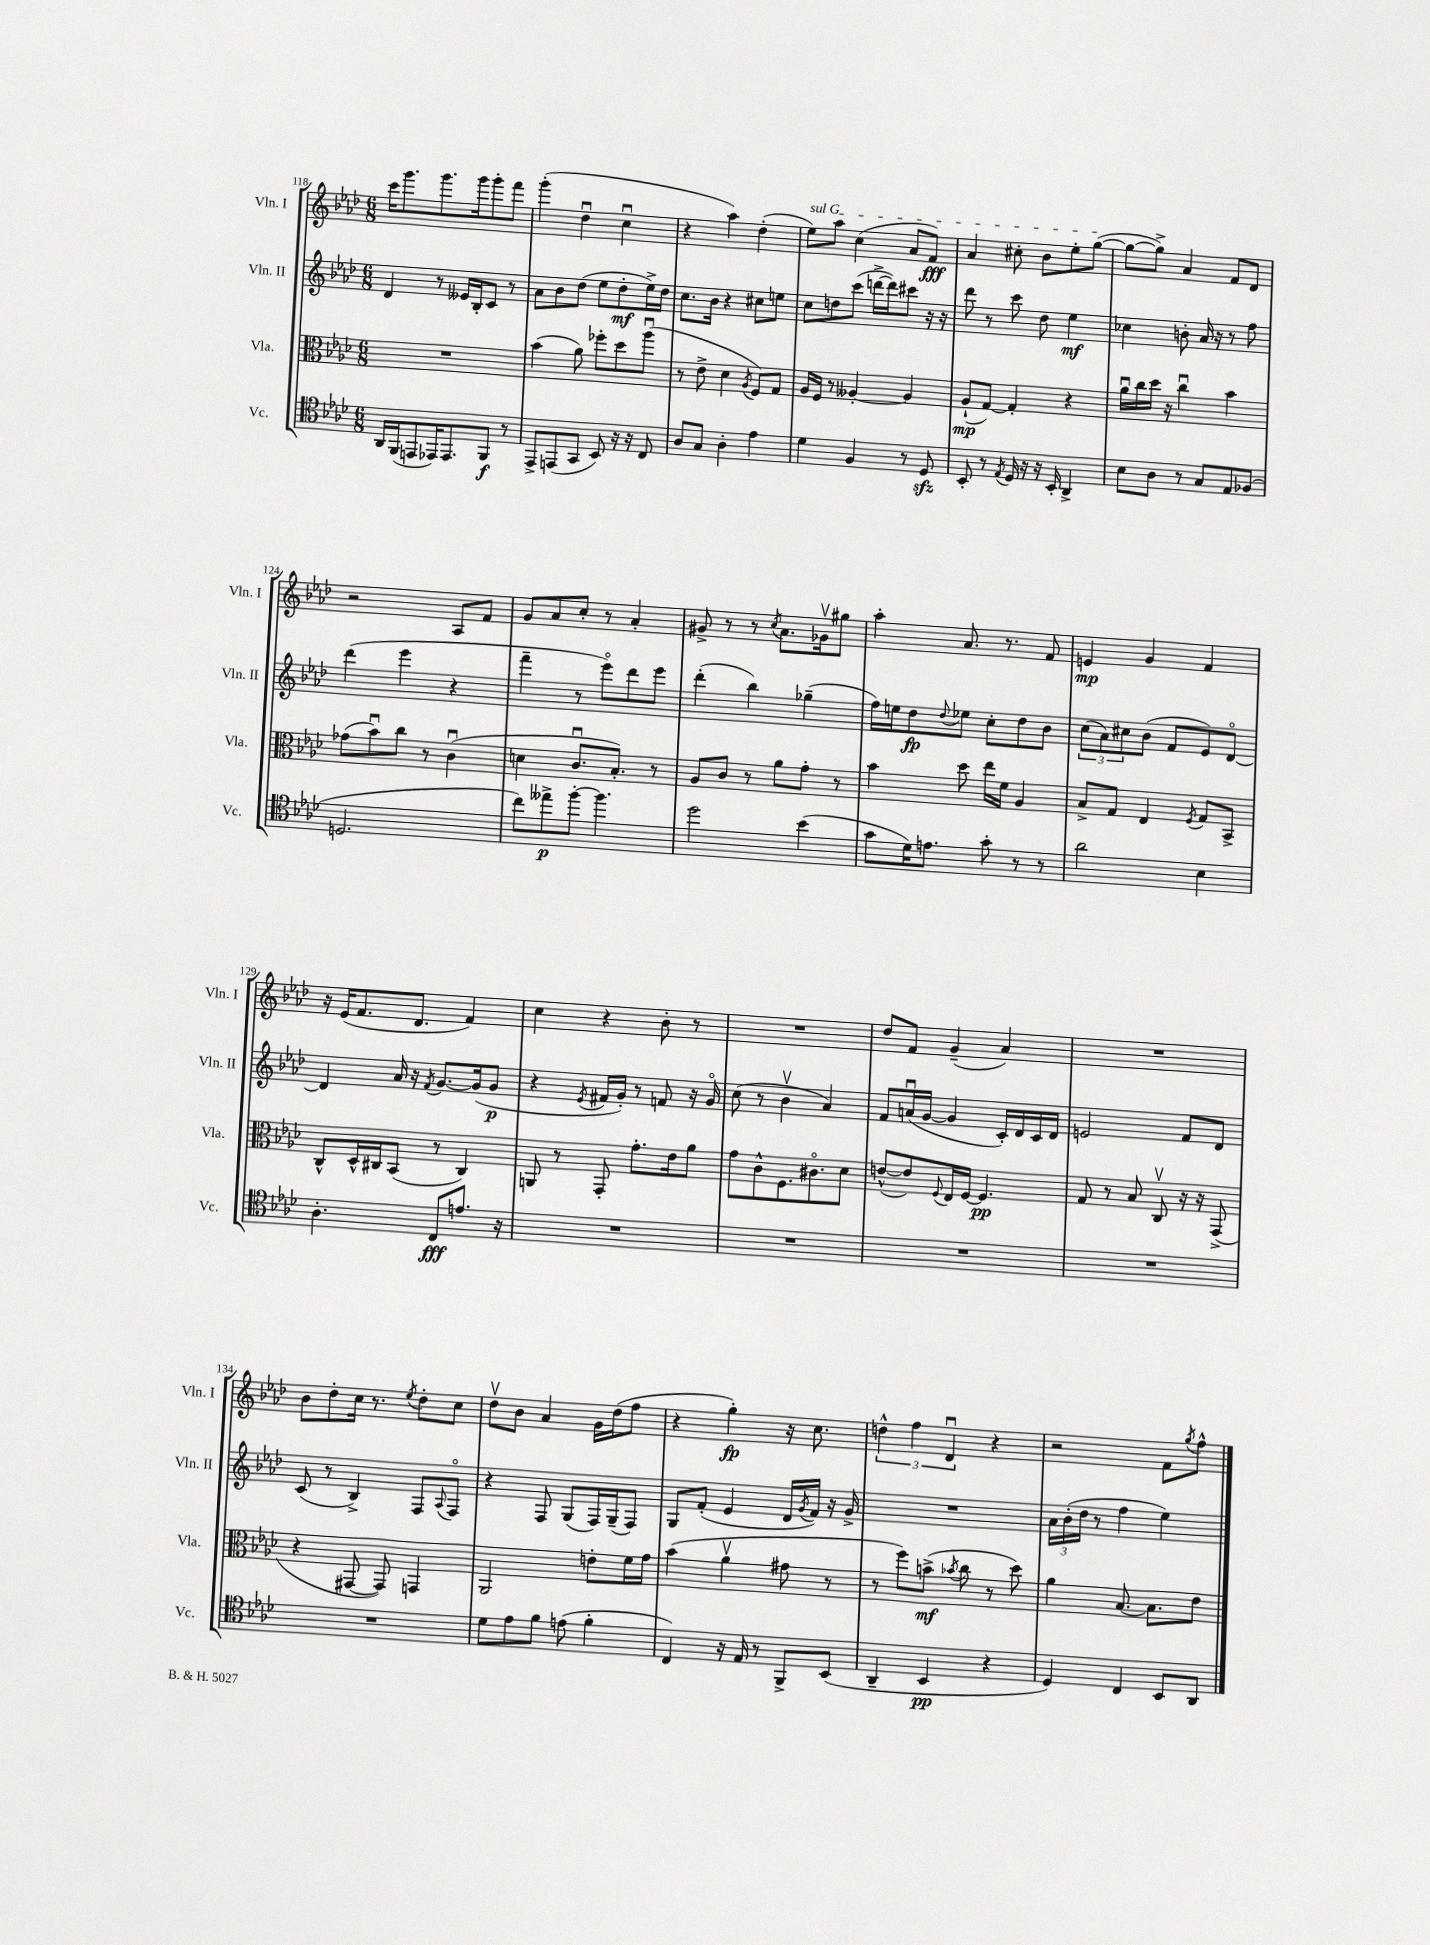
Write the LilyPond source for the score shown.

<<
\new StaffGroup <<
\new Staff = "s0" \with { instrumentName = "Vln. I" shortInstrumentName = "Vln. I" } {
    \clef treble \key aes \major \numericTimeSignature \time 6/8
    c'''16 g'''8. g'''8. g'''16 g'''8-. f'''8 |
    g'''4-.( des''4\downbow c''4\downbow |
    r4 aes''4) des''4-.( |
    \once \override TextSpanner.bound-details.left.text = \markup { \italic "sul G" } ees''8\startTextSpan) aes''8 c''4( aes'8 f'8\fff) |
    aes'4 cis''8-. bes'8 ees''8-. g''8~\stopTextSpan( |
    g''8~ g''8->) aes'4 f'8 des'8 |
    r2 aes8 f'8 |
    g'8 aes'8 c''8-. r8 aes'4-. |
    gis'8-> r8 r8 \acciaccatura { c''8 } aes'8. ges'16\upbow gis''8 |
    aes''4-. aes'8. r8. f'8 |
    e'4\mp g'4 f'4 |
    r16 ees'16( f'8. des'8. f'4) |
    c''4 r4 bes'8-. r8 |
    R2. |
    des''8 f'8 g'4--( aes'4) |
    R2. |
    bes'8 des''8-. c''16 r8. \acciaccatura { ees''8 } des''8-. c''8 |
    des''8\upbow bes'8 aes'4 g'16 des''16( f''8 |
    r4 g''4-.\fp) r16 c''8. |
    \tuplet 3/2 { d''4-^ f''4 des'4\downbow } r4 |
    r2 f'8 \acciaccatura { g''8 } f''8-^ \bar "|." |
}
\new Staff = "s1" \with { instrumentName = "Vln. II" shortInstrumentName = "Vln. II" } {
    \clef treble \key aes \major \numericTimeSignature \time 6/8
    des'4 r8 eeses'16 bes16-. c'8 r8 |
    aes'8 bes'8 des''8( ees''8 des''8-.\mf ees''16->) des''16 |
    c''8. bes'16 r4 cis''8 e''8 |
    c''8 d''8 c'''8( d'''16~-> d'''16) cis'''8 r16 r16 |
    des'''8 r8 c'''8 des''8 ees''4\mf |
    ces''4 b'8-. aes'16 r16 r8 f''8 |
    des'''4( ees'''4 r4 |
    f'''4-- r8 ees'''8\flageolet) des'''8 ees'''8 |
    des'''4-.( bes''4) ges''4--( |
    f''16) e''16 des''8\fp \appoggiatura { des''8 } ees''8 c''8-. des''8 bes'8 |
    \tuplet 3/2 { c''8( aes'8) cis''8 } bes'8( f'8 ees'8) des'8~\flageolet |
    des'4 aes'16 r16 \acciaccatura { f'8 } g'8.~ g'16( g'8\p |
    r4 \acciaccatura { ees'8 } fis'16 g'16-.) r8 f'8 r16 g'16\flageolet |
    c''8( r8 bes'4\upbow aes'4) |
    f'8 a'16\downbow( g'16~ g'4 c'16-.) des'16 c'16 des'16 |
    e'2 f'8 des'8 |
    c'8( r8 bes4->) f8 \appoggiatura { aes8 } f8\flageolet |
    r4 f8 g8( f16) g16--( f8) |
    g8 f'8-.( ees'4 des'16 \acciaccatura { g'8 } f'16) r16 g'16-> |
    R2. |
    \tuplet 3/2 { aes'16 bes'16-.( des''16 } r8 f''4 ees''4) \bar "|." |
}
\new Staff = "s2" \with { instrumentName = "Vla." shortInstrumentName = "Vla." } {
    \clef alto \key aes \major \numericTimeSignature \time 6/8
    R2. |
    bes'4( aes'8) fes''8-. des''8 aes''8\downbow( |
    r8 ees'8-> des'4 \acciaccatura { aes8 } f8) g8 |
    aes16 f16 r8 aeses4~-. aeses4 |
    aes8-!\mp( g8~) g4-. r4 |
    aes'16\downbow c''16 des''16 r16 c''4\downbow bes'4 |
    ges'8( bes'8\downbow) c''8 r8 c'4\downbow( |
    d'4 c'8.\downbow bes8.-.) r8 |
    aes8 c'8 r8 aes'8 g'8-. r8 |
    bes'4 des''8 ees''16 f'16 aes4 |
    bes8-> g8 ees4 \acciaccatura { f8 } g8 bes,8-> |
    c8-^ des16-^ cis16 bes,8( r8 cis4) |
    a,8 r8 g,8-. g'8.-. ees'16 aes'8 |
    g'8 c'8-^ f8. cis'8.\flageolet des'8 |
    e'8~-^( e'8) \appoggiatura { f8 } ees16 f16~ f4.\pp |
    g8 r8 bes8 c8\upbow r16 r16 g,8->( |
    r4 gis,8~ gis,8) g,4 |
    aes,2 e'8-. f'16 g'16 |
    bes'4( aes'4\upbow gis'8 r8 |
    r8 f''8) b'8->\mf( \acciaccatura { bes'8 } c''8 r8 des''8) |
    aes'4 bes8.~ bes8. ees'8 \bar "|." |
}
\new Staff = "s3" \with { instrumentName = "Vc." shortInstrumentName = "Vc." } {
    \clef tenor \key aes \major \numericTimeSignature \time 6/8
    aes,16 f,16( e,8 ees,16) ees,8. f,8\f r8 |
    ees,8-> e,8( g,8 bes,8) r16 r16 c8 |
    aes8 g8 aes4-. ees'4 |
    des'4 f4 r8 des8\sfz |
    bes,8-. r8 \acciaccatura { ees8 } des16 r16 r16 bes,16-. aes,4-> |
    bes8 aes8 r8 g8 ees8 fes8( |
    d2. |
    c''8) eeses''8->\p f''8~-. f''4. |
    des''2 bes'4( |
    g'8 des'16) e'8. g'8-. r8 r8 |
    aes'2 bes4 |
    aes4.-. c8\fff e'8. r16 |
    R2. |
    R2. |
    R2. |
    R2. |
    R2. |
    des'8 ees'8 f'8 e'8( f'4-. |
    c4) r16 ees16 r8 f,8-> bes,8( |
    aes,4-- bes,4\pp r4 |
    des4) c4 bes,8 aes,8 \bar "|." |
}
>>
>>
\layout { \context { \Score currentBarNumber = #118 } }
